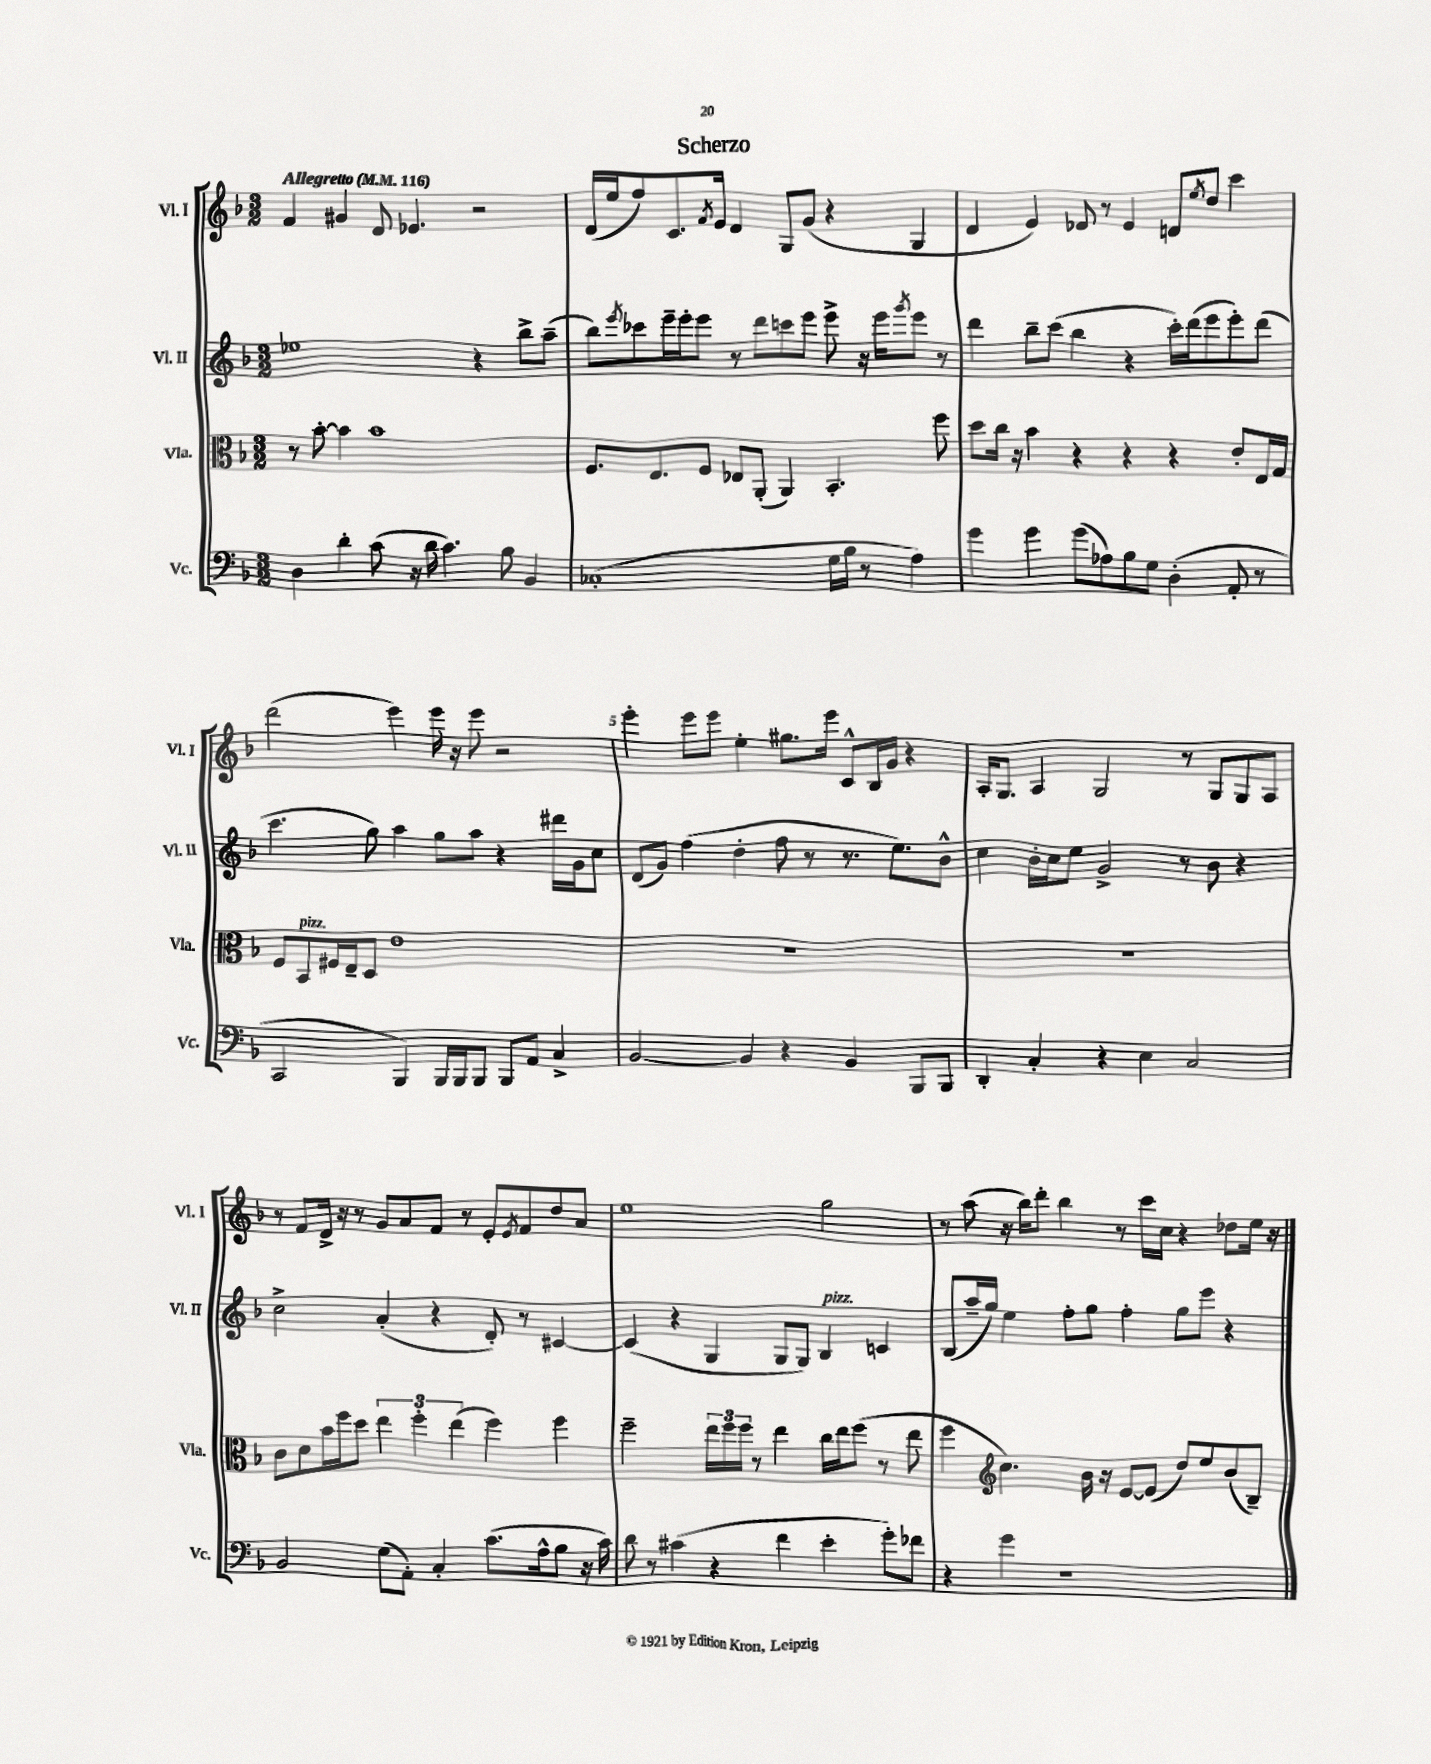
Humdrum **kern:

**kern	**kern	**kern	**kern
*part4	*part3	*part2	*part1
*staff4	*staff3	*staff2	*staff1
*I"Vc.	*I"Vla.	*I"Vl. II	*I"Vl. I
*I'Vc.	*I'Vla.	*I'Vl. II	*I'Vl. I
*clefF4	*clefC3	*clefG2	*clefG2
*k[b-]	*k[b-]	*k[b-]	*k[b-]
*M3/2	*M3/2	*M3/2	*M3/2
*MM116	*MM116	*MM116	*MM116
=1	=1	=1	=1
!	!	!	!LO:TX:a:B:t=Allegretto
4D\	8r	1ee-X	4f/
.	[8b-'\	.	.
4d'\	4b-\]	.	4g#X/
(8c\	1b-	.	8d/
16r	.	.	4.e-X/
16d\	.	.	.
4.c\)	.	.	.
.	.	4r	2r
8B-\	.	.	.
4BB-/	.	8bb-^\L	.
.	.	(8aa~\J	.
=2	=2	=2	=2
(1C-X'	8.F/L	8bb-\L)	(16d/LL
.	.	.	16ee/J
.	.	8qeee/	.
.	.	8ccc-X\	8ff/)
.	8.E/	.	.
.	.	16eee~\L	8.c/
.	.	16eee'\J	.
.	8F/J	8eee\J	.
.	.	.	8qf/
.	.	.	16e/Jk
.	8E-X/L	8r	4d/
.	(8AA'/J	8ddd\L	.
.	4AA/)	8cccn\	8G/L
.	.	8eee\J	(8g/J
16G\LL	4.BB-'/	8eee^\	4r
16B-\JJ	.	.	.
8r	.	16r	.
.	.	16eee\KL	.
.	.	8qggg/	.
4A\)	.	8eee\J	4G/
.	8ff\	8r	.
=3	=3	=3	=3
4g\	8dd\L	4ddd\	4d/
.	16cc\Jk	.	.
.	16r	.	.
4g\	4b-\	8bb-~\L	4e/)
.	.	(8ccc\J	.
(8g\L	4r	4bb-\	8d-X/
8A-X\)	.	.	8r
8B-\	4r	4r	4e/
8G\J	.	.	.
(4D'\	4r	16ccc'\LL)	8dn/L
.	.	(16ddd\J	.
.	.	.	8qee/
.	.	8eee\	8dd/J
8AA'/	8e'/L	8eee'\)	4ccc\
8r	16E/L	(8ddd\J	.
.	16G/JJ	.	.
!!LO:LB:g=z
=4	=4	=4	=4
2CC/	8F/L	4.ccc\	(2ddd\
!	!LO:TX:a:i:t=pizz.	!	!
.	8BB-/	.	.
.	16F#X/L	.	.
.	16E~/J	.	.
.	8D/J	8gg\)	.
4BBB-/)	1e	4aa\	4eee\)
16BBB-/LL	.	8gg\L	16eee\
16BBB-/J	.	.	16r
8BBB-/J	.	8aa\J	8eee\
8BBB-/L	.	4r	2r
8AA/J	.	.	.
4C^/	.	16ddd#X\LL	.
.	.	16g\J	.
.	.	8cc\J	.
=5	=5	=5	=5
[2BB-/	1.r	(8d/L	4eee'\
.	.	8g/J)	.
.	.	(4ff\	8eee\L
.	.	.	8eee\J
4BB-/]	.	4dd'\	4ee'\
4r	.	8ff\	8.gg#X\L
.	.	8r	.
.	.	.	16eee\Jk
4BB-/	.	8.r	8c^^/L
.	.	.	16B-/L
.	.	8.ee\L)	16g/JJ
8BBB-/L	.	.	4r
8BBB-/J	.	8b-^^\J	.
=6	=6	=6	=6
4DD'/	1.r	4cc\	16A'/KL
.	.	.	8.G/J
4C'/	.	16b-'\LL	4A/
.	.	16cc\J	.
.	.	8ee\J	.
4r	.	2g^/	2G/
4E\	.	.	.
2C/	.	8r	8r
.	.	8b-\	8G/L
.	.	4r	8G/
.	.	.	8A/J
!!LO:LB:g=z
=7	=7	=7	=7
2BB-/	8c\L	2cc^\	8r
.	8d\	.	8f/L
.	16b-\L	.	16d^/Jk
.	16ff\J	.	16r
.	8dd\J	.	8r
(8G\L	6ee\	(4a'/	8g/L
8AA'\J)	.	.	8a/
.	6ff'\	.	.
4C'/	.	4r	8f/J
.	(6ee\	.	.
.	.	.	8r
(8.c\L	4ff\)	8d'/)	8e'/L
.	.	.	8qe/
.	.	8r	8f/
16A^^\k	.	.	.
8B-\J	4ff\	[4c#X/	8dd/
16r	.	.	8a/J
16c\)	.	.	.
=8	=8	=8	=8
8d\	2ff~\	(4c#/]	1ee
8r	.	.	.
(4c#X\	.	4r	.
4r	24ee\LL	4G/	.
.	24ff\	.	.
.	24ff\JJ	.	.
.	8r	.	.
4f\	4ee\	8G/L	.
.	.	8G/J)	.
!	!	!LO:TX:a:i:t=pizz.	!
4e'\	16cc\LL	4B-/	2gg\
.	16ee\J	.	.
.	(8ff\J	.	.
8g'\L)	8r	4cn/	.
8f-X\J	8ee\	.	.
=9	=9	=9	=9
4r	4ff\	(8B-/L	8r
.	.	16aa~/L	(8aa\
.	.	16gg/JJ)	.
*	*clefG2	*	*
4g\	4.cc\)	4ee\	16r
.	.	.	16bb-\KL)
.	.	.	8ddd'\J
1r	.	8ff'\L	4bb-\
.	16b-\	8gg\J	.
.	16r	.	.
.	[8e/L	4ff'\	8r
.	(8e/J]	.	16ccc\LL
.	.	.	16cc\JJ
.	8dd/L)	8gg\L	4r
.	8ee/	8eee\J	.
.	(8b-/	4r	8dd-X\L
.	8B-~/J)	.	16ee\Jk
.	.	.	16r
==	==	==	==
*-	*-	*-	*-
